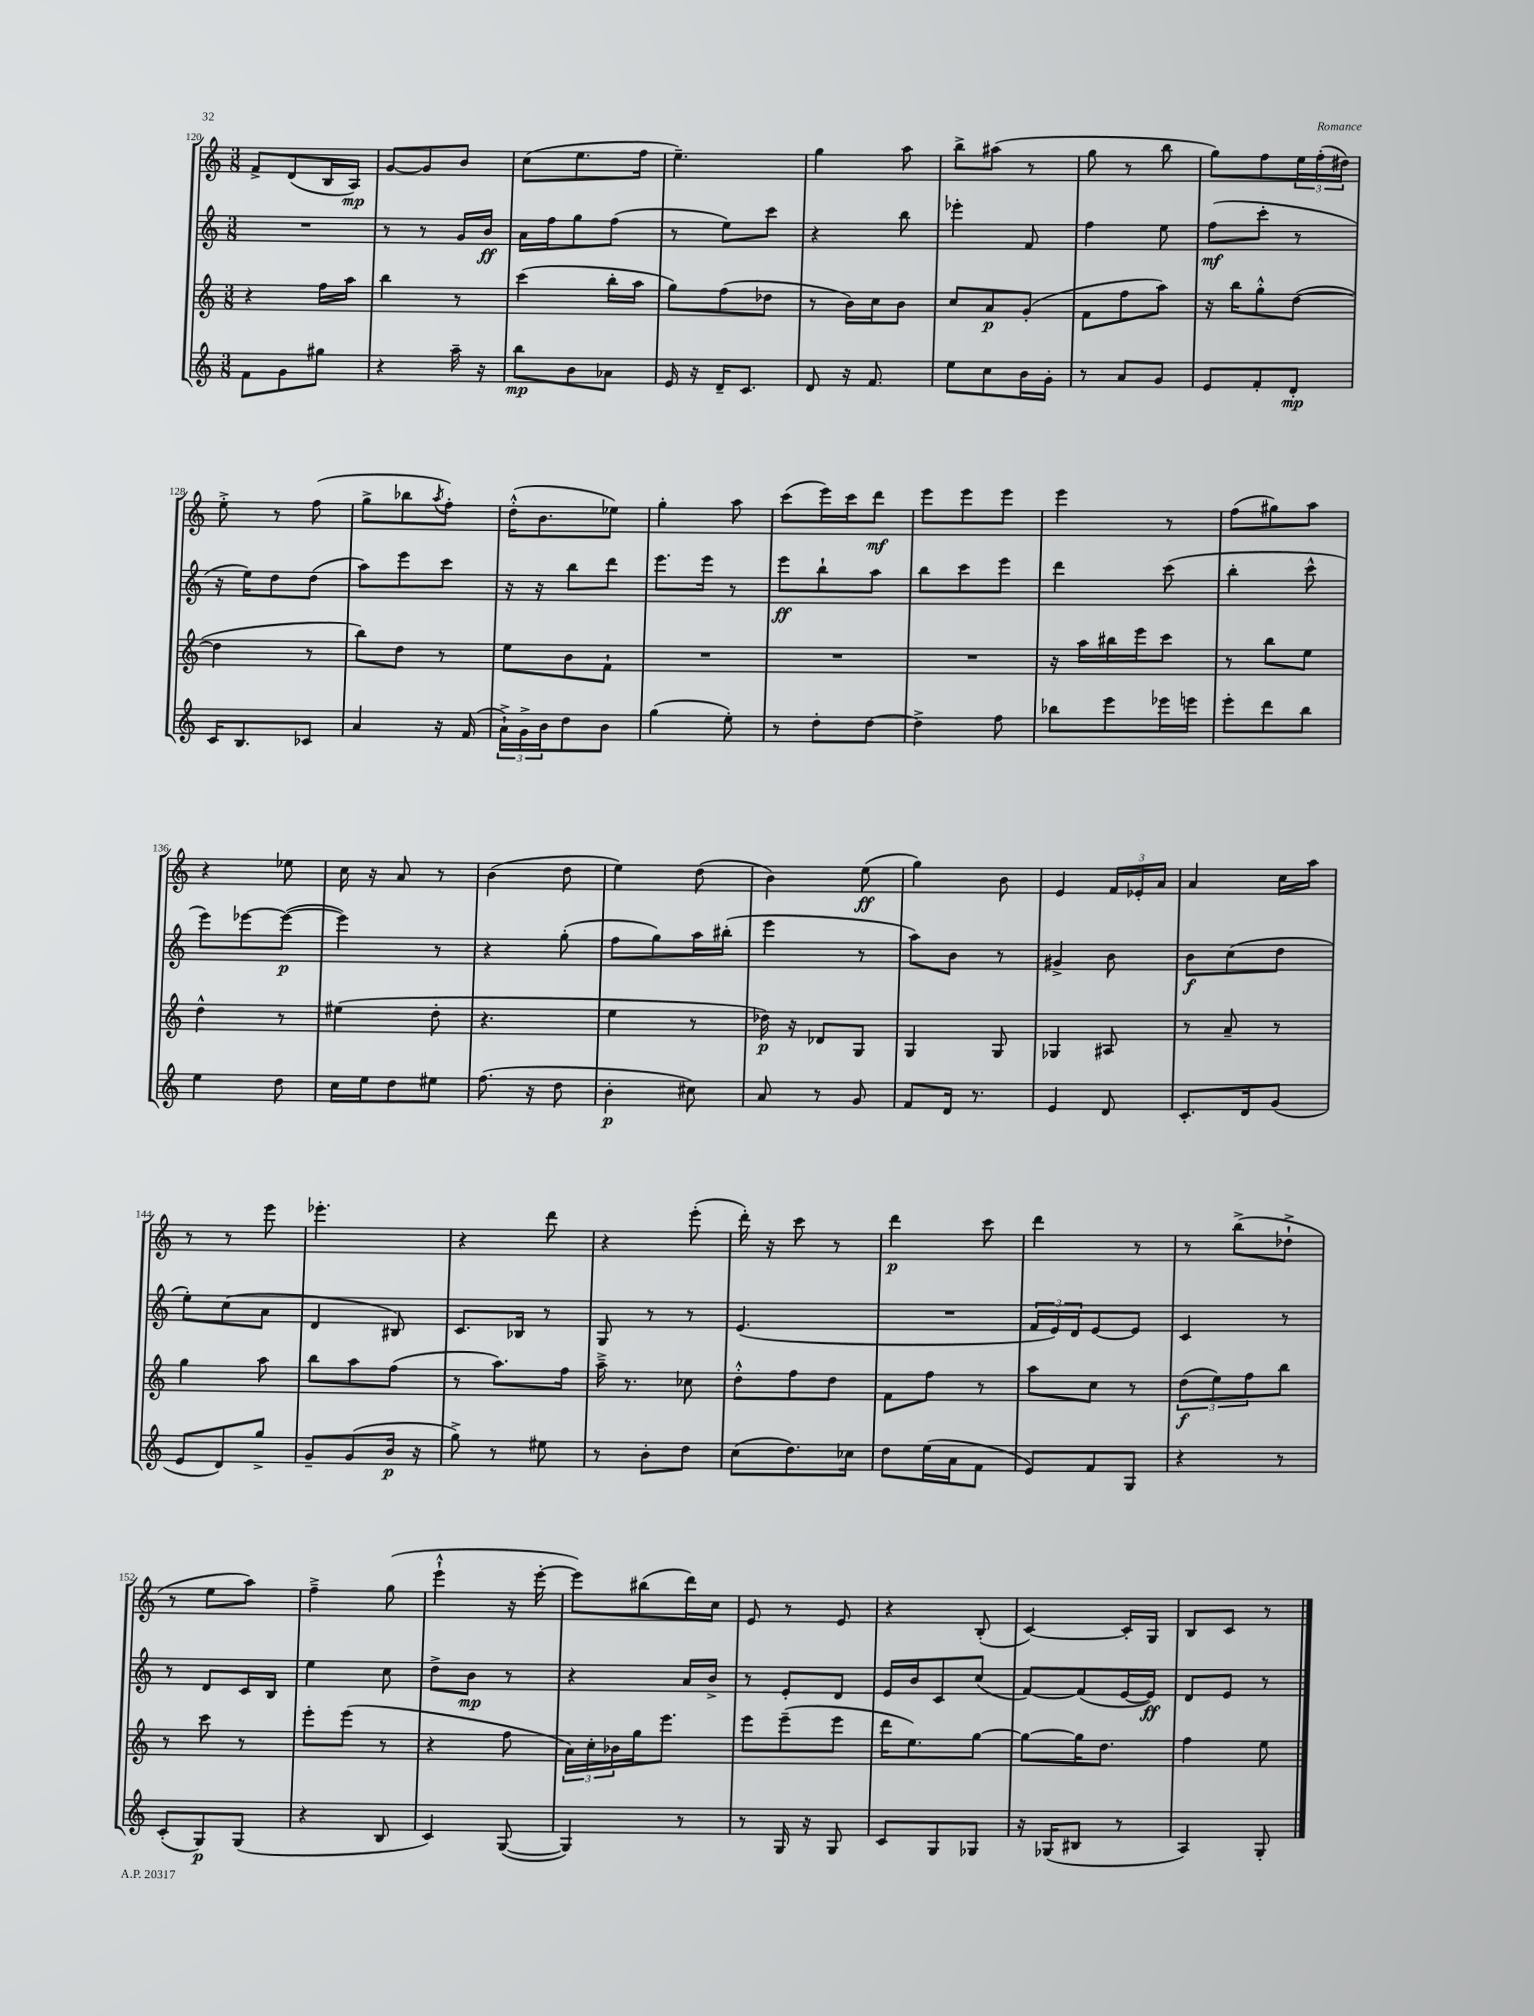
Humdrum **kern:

**kern	**kern	**kern	**kern
*staff4	*staff3	*staff2	*staff1
*clefG2	*clefG2	*clefG2	*clefG2
*k[]	*k[]	*k[]	*k[]
*M3/8	*M3/8	*M3/8	*M3/8
8f\L	4r	4.r	8f^/L
8g\	.	.	(8d/
8gg#\J	16ff\LL	.	16B/L
.	16aa\JJ	.	16A/JJ)
=	=	=	=
4r	4bb\	8r	[8g/L
.	.	8r	8g/]
16aa~\	8r	16g/LL	8b/J
16r	.	16b/JJ	.
=	=	=	=
8bb\L	(4ccc\	16a\LL	(8cc\L
.	.	16ff\J	.
8b\	.	8gg\	8.ee\
8a-\J	16bb'\LL	(8ff\J	.
.	16aa\JJ	.	16ff\Jk
=	=	=	=
16e/	8gg\L)	8r	4.ee~\)
16r	.	.	.
16d~/LK	(8ff\	8ee\L)	.
8.c/J	.	.	.
.	8dd-\J	8ccc\J	.
=	=	=	=
8d/	8r	4r	4gg\
16r	16b\LL)	.	.
8.f/	16cc\J	.	.
.	8b\J	8bb\	8aa\
=	=	=	=
8ee\L	8cc/L	4eee-'\	8bb^\L
8cc\	8a/	.	(8aa#\J
16b\L	(8g'/J	8f/	8r
16g'\JJ	.	.	.
=	=	=	=
8r	8f\L	4ff\	8gg\
8a/L	8ff\	.	8r
8g/J	8aa\J)	8ee\	8bb\
=	=	=	=
8e/L	16r	(8ff\L	8gg\L)
.	16bb\LK	.	.
8f'/	8gg'^^\	8ccc'\J	8ff\
8d'/J	([8dd\J	8r	24ee\L
.	.	.	(24ff'\
.	.	.	24dd#\JJ)
=	=	=	=
16c/LK	4dd\]	16r	8ee'^\
8.B/	.	16ee\LK)	.
.	.	8dd\	8r
8c-/J	8r	(8dd\J	(8ff\
=	=	=	=
4a/	8bb\L)	8aa\L)	8gg^\L
.	8dd\J	8eee\	8bb-\
.	.	.	8qaa/
16r	8r	8ccc\J	8ff'\J)
(16f/	.	.	.
=	=	=	=
24a`^\LL)	8ee\L	16r	(16dd'^^\LK
24g^\	.	.	.
.	.	16r	8.b\
24b\J	.	.	.
8dd\	8b\	8bb\L	.
8b\J	8f`\J	8ddd\J	8ee-\J)
=	=	=	=
(4gg\	4.r	8.eee\L	4gg'\
.	.	16eee\Jk	.
8ee'\)	.	8r	8aa\
=	=	=	=
8r	4.r	8eee\L	(8ccc\L
8dd'\L	.	8bb`\	16eee\L)
.	.	.	16ccc\J
[8dd\J	.	8aa\J	8ddd\J
=	=	=	=
4dd^\]	4.r	8bb\L	8eee\L
.	.	8ccc\	8eee\
8ff\	.	8eee\J	8eee\J
=	=	=	=
8bb-\L	16r	4ddd\	4eee\
.	16aa\LL	.	.
8eee\	16bb#\	.	.
.	16eee\J	.	.
16eee-\L	8ccc\J	(8ccc\	8r
16eee\JJ	.	.	.
=	=	=	=
8eee'\L	8r	4bb'\	(8ff\L
8ddd\	8bb\L	.	8gg#\)
8bb\J	8ee\J	8ccc^^\	8aa\J
=	=	=	=
4ee\	4dd^^\	8eee\L)	4r
.	.	[8eee-\	.
8dd\	8r	(8eee-\_J	8ee-\
=	=	=	=
16cc\LL	(4ee#\	4eee-\])	16cc\
16ee\J	.	.	16r
8dd\	.	.	8a/
8ee#\J	8dd'\	8r	8r
=	=	=	=
(8.ff\	4.r	4r	(4b\
16r	.	.	.
8dd\	.	(8gg'\	8dd\
=	=	=	=
4b'\	4ee\	8ff\L	4ee\)
.	.	8gg\)	.
8cc#\)	8r	16aa\L	(8dd\
.	.	(16bb#'\JJ	.
=	=	=	=
8a/	16dd-\)	4eee\	4b\)
.	16r	.	.
8r	8d-/L	.	.
8g/	8G/J	8r	(8ee\
=	=	=	=
8f/L	4G/	8aa\L)	4gg\)
16d/Jk	.	8b\J	.
8.r	.	.	.
.	8G/	8r	8b\
=	=	=	=
4e/	4G-/	4g#^/	4e/
8d/	8A#/	8b\	24f/LL
.	.	.	24e-'/
.	.	.	24a/JJ
=	=	=	=
8.c'/L	8r	8b\L	4a/
.	8a~/	(8cc\	.
16d/k	.	.	.
(8g/J	8r	8dd\J	16cc\LL
.	.	.	16aa\JJ
=	=	=	=
8e/L	4gg\	8ee'\L)	8r
8d/)	.	(8cc\	8r
8gg^/J	8aa\	8a\J	8eee\
=	=	=	=
8g~/L	8bb\L	4d/	4.eee-'\
(8g/	8aa\	.	.
16b/Jk	(8ff\J	8B#/)	.
16r	.	.	.
=	=	=	=
8gg^\)	8r	8.c/L	4r
8r	8.aa\L)	.	.
.	.	16B-/Jk	.
8ee#\	.	8r	8ddd\
.	16ff\Jk	.	.
=	=	=	=
8r	16aa~^\	8G/	4r
.	8.r	.	.
8b'\L	.	8r	.
8dd\J	8cc-\	8r	(8eee'\
=	=	=	=
(8cc\L	8dd'^^\L	(4.e/	16ddd'\)
.	.	.	16r
8.dd\)	8ff\	.	8ccc\
.	8dd\J	.	8r
16cc-\Jk	.	.	.
=	=	=	=
8dd\L	8f\L	4.r	4ddd\
(16ee\L	8ff\J	.	.
16a\J	.	.	.
8f\J	8r	.	8ccc\
=	=	=	=
8e/L)	8aa\L	24f/LL	4ddd\
.	.	24e/)	.
.	.	24d/J	.
8f/	8cc\J	[8e/	.
8G/J	8r	8e/]J	8r
=	=	=	=
4r	(12dd\L	4c/	8r
.	12ee\)	.	.
.	.	.	(8bb^\L
.	12ff\	.	.
8r	8bb\J	8r	8dd-`^\J
=	=	=	=
(8c'/L	8r	8r	8r
8G/)	8ccc\	8d/L	8ee\L
(8G/J	8r	16c/L	8aa\J)
.	.	16B/JJ	.
=	=	=	=
4r	8eee'\L	4ee\	4ff~^\
.	(8eee\J	.	.
8B/	8r	8cc\	(8gg\
=	=	=	=
4c/)	4r	8dd^\L	4eee`^^\
.	.	8b\J	.
([8G/	8ff\	8r	16r
.	.	.	[16eee'\
=	=	=	=
4G/])	24a\LL)	4r	8eee\]L)
.	24cc'\	.	.
.	24b-\	.	.
.	16gg\J	.	(8bb#\
.	8.eee\J	.	.
8r	.	16a/LL	16ddd\L)
.	.	16b^/JJ	16cc\JJ
=	=	=	=
8r	8eee\L	8r	8e/
16G/	(8eee~\	8e'/L	8r
16r	.	.	.
8G/	8eee\J	8d/J	8e/
=	=	=	=
8c/L	16ddd\LK	16e/LL	4r
.	8.ee\)	16b/J	.
8G/	.	8c/	.
8G-/J	[8gg\J	(8cc/J	(8B'/
=	=	=	=
16r	8gg\_L	[8f/L)	[4c/)
(16G-/LK	.	.	.
8B#/J	16gg\]K	(8f/]	.
.	8.dd\J	.	.
8r	.	[16e/L	16c'/]LL
.	.	16e/]JJ)	16G/JJ
=	=	=	=
4A/)	4ff\	8d/L	8B/L
.	.	8e/J	8c/J
8G'/	8ee\	8r	8r
==	==	==	==
*-	*-	*-	*-
